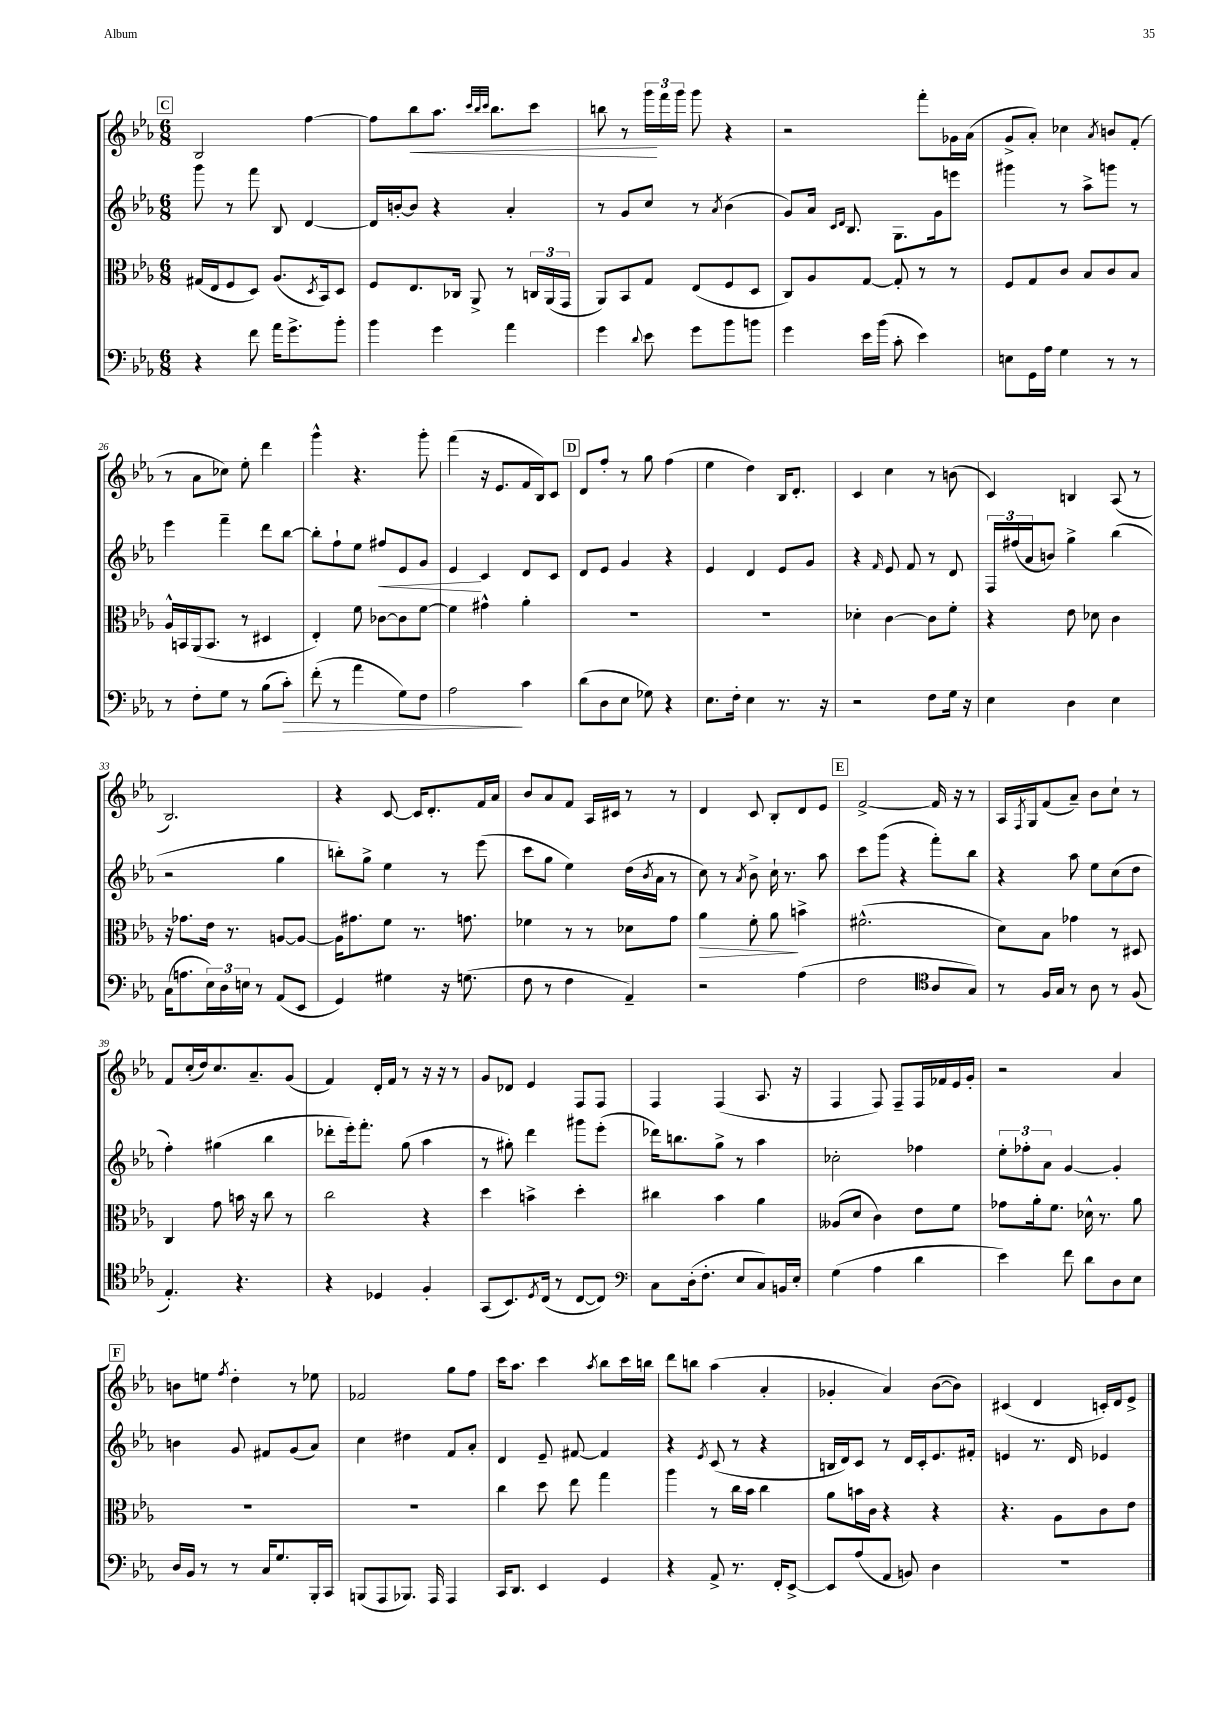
<<
\new StaffGroup <<
\new Staff = "s0" {
    \clef treble \key ees \major \numericTimeSignature \time 6/8
    \mark \markup { \box "C" } bes2 f''4~ |
    f''8 bes''8\< aes''8. \grace { c'''32 bes''32 c'''32 } bes''8. c'''8 |
    b''8 r8 \tuplet 3/2 { g'''16\! f'''16 g'''16 } g'''8 r4 |
    r2 f'''8-. ges'16 aes'16( |
    g'8-> aes'8-.) ces''4 \acciaccatura { aes'8 } b'8 f'8-.( |
    r8 aes'8 ces''8) ees''8-. d'''4 |
    g'''4-^ r4. g'''8-. |
    f'''4( r16 ees'8. f'16 bes16) c'8 |
    \mark \markup { \box "D" } d'8 f''8-. r8 g''8 f''4( |
    ees''4 d''4) bes16 d'8.-. |
    c'4 c''4 r8 b'8( |
    c'4) b4 aes8( r8 |
    bes2.) |
    r4 c'8~ c'16 d'8.-. f'16 aes'16 |
    bes'8 aes'8 f'8 aes16 cis'16 r8 r8 |
    d'4 c'8 bes8-. d'8 ees'8 |
    \mark \markup { \box "E" } f'2~-> f'16 r16 r8 |
    aes16 \acciaccatura { f8 } g16 f'8( aes'8--) bes'8 c''8-! r8 |
    f'8 c''16-.( d''16) c''8. aes'8.-- g'8( |
    f'4) d'16-. f'16 r8 r16 r16 r8 |
    g'8 des'8 ees'4 f8 f8 |
    f4 f4( aes8. r16 |
    f4 f8) f8-- f16 fes'16 ees'16 g'16-. |
    r2 aes'4 |
    \mark \markup { \box "F" } b'8 e''8 \acciaccatura { f''8 } d''4-. r8 ees''8 |
    fes'2 g''8 f''8 |
    c'''16 aes''8. c'''4 \acciaccatura { aes''8 } bes''8 c'''16 b''16 |
    d'''8 b''8 aes''4( aes'4-. |
    ges'4-. aes'4) bes'8~( bes'8) |
    cis'4( d'4 c'16-.) d'16 ees'8-> \bar "|." |
}
\new Staff = "s1" {
    \clef treble \key ees \major \numericTimeSignature \time 6/8
    \mark \markup { \box "C" } g'''8 r8 f'''8 bes8 d'4~ |
    d'16 b'16~-. b'8 r4 aes'4-. |
    r8 g'8 c''8 r8 \acciaccatura { aes'8 } bes'4( |
    g'8) aes'16 \grace { c'16 d'16 } bes8. g8. g'16 e'''8 |
    gis'''4 r8 aes''8-> g'''8 r8 |
    ees'''4 f'''4-- d'''8 bes''8~ |
    bes''8-. f''8-! ees''8 fis''8\< ees'8 g'8 |
    ees'4\! c'4 d'8 c'8 |
    \mark \markup { \box "D" } d'8 ees'8 g'4 r4 |
    ees'4 d'4 ees'8 g'8 |
    r4 \grace { f'16 } ees'8 f'8 r8 d'8 |
    \tuplet 3/2 { f16 fis''16( aes'16 } b'8) g''4-> bes''4( |
    r2 g''4 |
    b''8-.) g''8-> ees''4 r8 ees'''8( |
    c'''8 g''8 ees''4) d''16( \acciaccatura { bes'8 } aes'16 r8 |
    c''8) r8 \acciaccatura { aes'8 } bes'8-> c''16-! r8. aes''8 |
    \mark \markup { \box "E" } c'''8 g'''8( r4 f'''8-.) bes''8 |
    r4 aes''8 ees''8 c''8( d''8 |
    f''4-.) gis''4( bes''4 |
    des'''8-. ees'''16-.) f'''8.-. g''8( aes''4 |
    r8 gis''8-.) d'''4 gis'''8 ees'''8-.( |
    des'''16) b''8. g''8-> r8 aes''4 |
    ces''2-. fes''4 |
    \tuplet 3/2 { ees''8-. fes''8-. aes'8 } g'4~ g'4-. |
    \mark \markup { \box "F" } b'4 g'8 fis'8 g'8( aes'8) |
    c''4 dis''4 f'8 aes'8-. |
    d'4 ees'8-- fis'8~ fis'4 |
    r4 \acciaccatura { ees'8 } c'8( r8 r4 |
    b16 d'16) c'8 r8 d'16 c'16-. ees'8. fis'16-. |
    e'4 r8. d'16 ees'4 \bar "|." |
}
\new Staff = "s2" {
    \clef alto \key ees \major \numericTimeSignature \time 6/8
    \mark \markup { \box "C" } gis16( ees16 f8 d8) aes8.( \acciaccatura { d8 } bes,16) d8 |
    f8 ees8. ces16 aes,8-> r8 \tuplet 3/2 { c16 aes,16( g,16 } |
    aes,8) bes,8 g8 ees8( f8 d8 |
    c8) aes8 g8~ g8-. r8 r8 |
    f8 g8 c'8 bes8 c'8 bes8 |
    aes16-^ b,16 aes,16( b,8. r8 dis4 |
    ees4-.) f'8 ces'8~ ces'8 f'8~ |
    f'4 gis'4-^ aes'4-. |
    \mark \markup { \box "D" } R2. |
    R2. |
    des'4-. c'4~ c'8 f'8-. |
    r4 ees'8 des'8 c'4 |
    r16 ges'8. ees'16 r8. a8~ a8~ |
    a16 gis'8. f'8 r8. g'8. |
    fes'4 r8 r8 des'8 g'8 |
    aes'4\> f'8-. aes'8\! b'4-> |
    \mark \markup { \box "E" } fis'2.-^( |
    d'8) bes8 ges'4 r8 dis8 |
    c4 g'8 b'16 r16 c''8 r8 |
    c''2 r4 |
    d''4 b'4-> d''4-. |
    cis''4 bes'4 aes'4 |
    aeses8( d'8 c'4) ees'8 f'8 |
    ges'8 aes'16-. f'8. des'16-^ r8. aes'8 |
    \mark \markup { \box "F" } R2. |
    R2. |
    c''4 d''8 ees''8 g''4 |
    aes''4 r8 c''16 bes'16 c''4 |
    aes'8 b'16 c'16 r4 r4 |
    r4. aes8 c'8 ees'8 \bar "|." |
}
\new Staff = "s3" {
    \clef bass \key ees \major \numericTimeSignature \time 6/8
    \mark \markup { \box "C" } r4 f'8 aes'16 g'8.-> bes'8-. |
    bes'4 g'4 aes'4 |
    g'4 \appoggiatura { d'8 } ees'8 g'8 bes'8 b'8 |
    g'4 ees'16 bes'16( c'8-. ees'4) |
    e8 g,16 aes16 g4 r8 r8 |
    r8 f8-. g8 r8 bes8( c'8-.\>) |
    f'8-.( r8 aes'4 g8) f8 |
    aes2\! c'4 |
    \mark \markup { \box "D" } d'8( d8 ees8 ges8) r4 |
    ees8. f16-. ees4 r8. r16 |
    r2 f8 g16 r16 |
    ees4 d4 ees4 |
    c16( a8. \tuplet 3/2 { ees16) d16 e16 } r8 aes,8( ees,8 |
    g,4) gis4 r16 g8.( |
    f8 r8 f4 aes,4--) |
    r2 aes4( |
    \mark \markup { \box "E" } f2 \clef tenor aes8 g8) |
    r8 f16 g16 r8 aes8 r8 f8( |
    ees4.-.) r4. |
    r4 des4 f4-. |
    g,8( bes,8.) \acciaccatura { d8 } c16( r8 c8~ c8) |
    \clef bass c8 d16-.( f8.-. ees8 c8) b,16 ees16-. |
    g4( aes4 d'4 |
    ees'4) f'8 d'8 d8 ees8 |
    \mark \markup { \box "F" } d16 bes,16 r8 r8 c16 g8. bes,,16-. c,16 |
    b,,8( aes,,8 bes,,8.) aes,,16 aes,,4 |
    c,16 d,8. ees,4 g,4 |
    r4 aes,8-> r8. f,16-. ees,8~-> |
    ees,8 aes8( aes,8 b,8) d4 |
    R2. \bar "|." |
}
>>
>>
\layout { \context { \Score currentBarNumber = #21 } }
